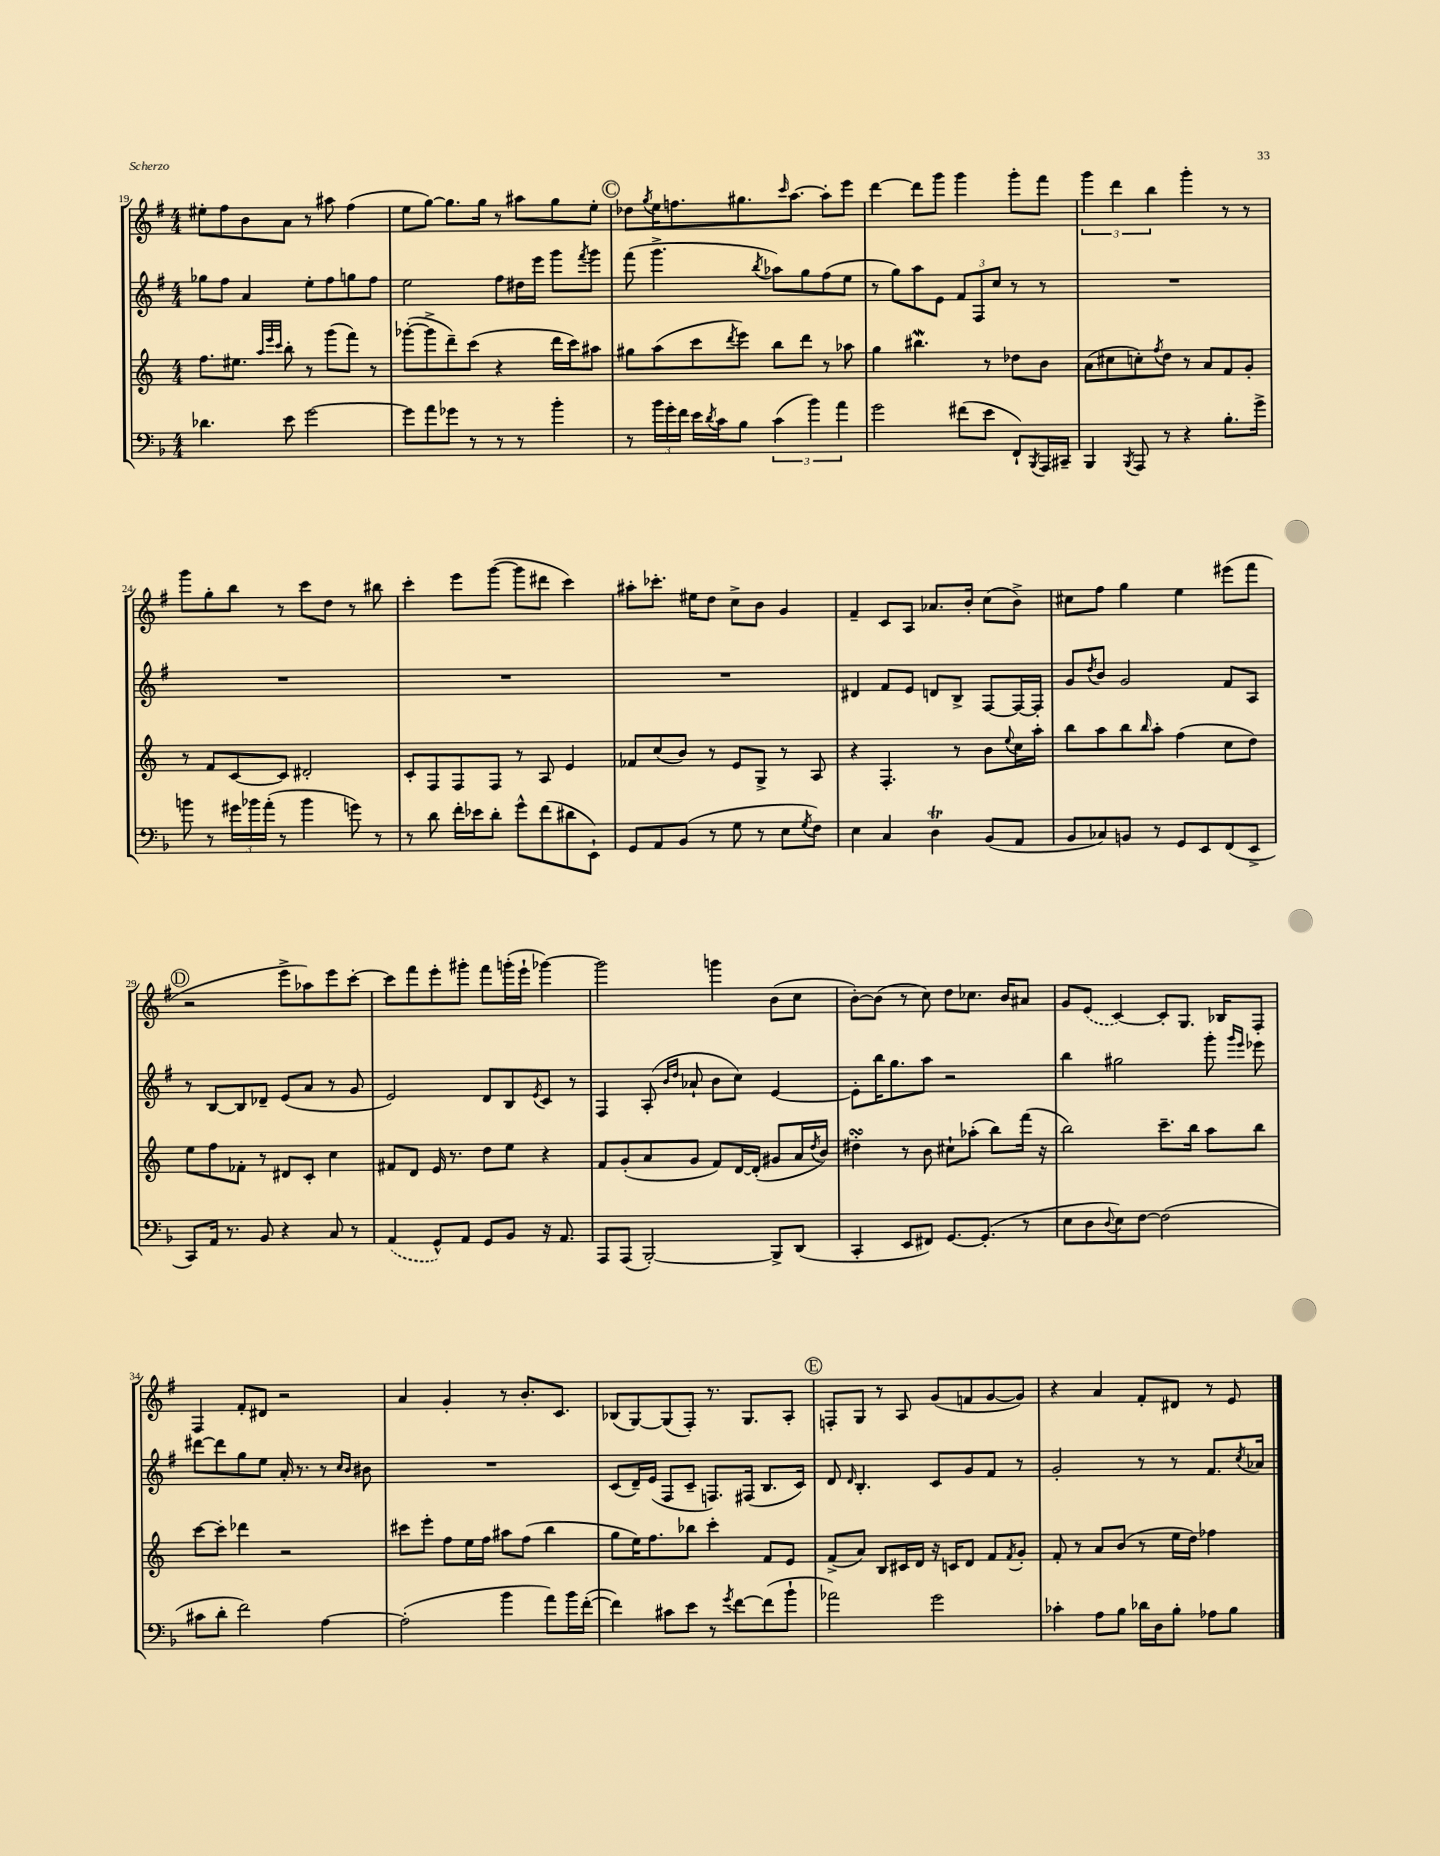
<<
\new StaffGroup <<
\new Staff = "s0" {
    \clef treble \key g \major \numericTimeSignature \time 4/4
    eis''8-. fis''8 b'8 a'8 r8 ais''8 fis''4( |
    e''8 g''8~) g''8. g''16 r8 ais''8 g''8 e''8-. |
    \mark \markup { \circle "C" } des''8 \acciaccatura { g''8 } e''16 f''8. gis''8. \grace { c'''16 } a''8.~ a''8-. e'''8 |
    d'''4~ d'''8 g'''8 g'''4 g'''8-. fis'''8 |
    \tuplet 3/2 { g'''4 d'''4 b''4 } g'''4-. r8 r8 |
    g'''8 g''8-. b''8 r8 c'''8 d''8 r8 bis''8 |
    c'''4-. e'''8 g'''8~( g'''8 dis'''8 c'''4) |
    ais''8-. ces'''8.-. eis''16 d''8 c''8-> b'8 g'4 |
    fis'4-- c'8 a8 aes'8. b'16-. c''8( b'8->) |
    cis''8 fis''8 g''4 e''4 eis'''8( fis'''8 |
    \mark \markup { \circle "D" } r2 e'''8-> aes''8) e'''8 c'''8~-. |
    c'''8 fis'''8 e'''8-. gis'''8-. fis'''8 g'''16-.( e'''16-! ges'''4~) |
    ges'''2 g'''4 b'8( c''8 |
    b'8~-.) b'8( r8 c''8) d''8 ces''8. b'16 ais'8 |
    g'8 \once \slurDashed e'8( c'4~) c'8-. g8. bes16 fis8-. |
    fis4 fis'8-. dis'8 r2 |
    a'4 g'4-. r8 b'8.-. c'8. |
    bes8( g8~) g8( fis8-.) r8. g8. a8-. |
    \mark \markup { \circle "E" } f8-. g8 r8 a8 g'8( f'8 g'8~ g'8) |
    r4 a'4 fis'8-. dis'8 r8 e'8 \bar "|." |
}
\new Staff = "s1" {
    \clef treble \key g \major \numericTimeSignature \time 4/4
    ges''8 fis''8 a'4 e''8-. fis''8 g''8 fis''8 |
    e''2 fis''8 dis''16 e'''16 g'''8 \acciaccatura { fis'''8 } g'''8 |
    \mark \markup { \circle "C" } fis'''8( g'''4.-> \acciaccatura { b''8 } aes''8) g''8 fis''8( e''8 |
    r8 g''8) a''8 e'8 \tuplet 3/2 { fis'8 fis8 c''8 } r8 r8 |
    R1 |
    R1 |
    R1 |
    R1 |
    dis'4 fis'8 e'8 d'8 b8-> fis8~ fis16~ fis16-. |
    g'8 \acciaccatura { d''8 } b'8 g'2 fis'8 a8 |
    \mark \markup { \circle "D" } r8 b8~ b8 des'8-- e'8( a'8 r8 g'8 |
    e'2) d'8 b8 \acciaccatura { e'8 } c'8 r8 |
    fis4 a8-.( \grace { b'16 d''16 } aes'8-! b'8 c''8) e'4~ |
    e'8-. b''16 g''8. a''8 r2 |
    b''4 gis''2 g'''8-. \grace { g'''16 e'''16 } ees'''8 |
    dis'''8~ dis'''8 g''8 e''8 a'16-. r8. r8 \grace { c''16 b'16 } bis'8 |
    R1 |
    c'8( d'16--) e'16( fis8 c'8-- f8.) fis16( b8. c'16) |
    \mark \markup { \circle "E" } d'8 \grace { d'16 } b4.-. c'8 g'8 fis'8 r8 |
    g'2-. r8 r8 fis'8. \acciaccatura { c''8 } aes'16 \bar "|." |
}
\new Staff = "s2" {
    \clef treble \key c \major \numericTimeSignature \time 4/4
    f''8. eis''8. \grace { a''32 e'''32 c'''32 } b''8-. r8 g'''8( f'''8) r8 |
    ges'''8~-.( ges'''8-> d'''8--) c'''8( r4 d'''16 c'''16) ais''8 |
    \mark \markup { \circle "C" } gis''8 a''8( c'''8 \acciaccatura { d'''8 } e'''8) b''8 d'''8 r8 aes''8 |
    g''4 bis''4.\mordent r8 des''8 b'8 |
    a'8( cis''8 c''8-.) \acciaccatura { f''8 } d''8 r8 a'8 f'8 g'8-. |
    r8 f'8 c'8~ c'8 dis'2-. |
    c'8-. f8 f8 f8 r8 a8 e'4 |
    fes'8 c''8( b'8) r8 e'8 g8-> r8 a8 |
    r4 f4.-. r8 b'8 \appoggiatura { e''8 } c''16 a''16-. |
    b''8 a''8 b''8 \grace { b''16 } a''8-. f''4( c''8 d''8) |
    \mark \markup { \circle "D" } e''8 f''8 fes'8-. r8 dis'8 c'8-. c''4 |
    fis'8 d'8 e'16 r8. d''8 e''8 r4 |
    f'8 g'8-.( a'8 g'8 f'8) d'16~ d'16-.( gis'8 a'16 \acciaccatura { d''8 } b'16) |
    dis''4-.\turn r8 b'8 cis''8-! aes''8-.( b''8) f'''16( r16 |
    b''2) c'''8.-- b''16 a''8 b''8 |
    c'''8~ c'''8-. des'''4 r2 |
    cis'''8 e'''8-. f''8 e''16 f''16 ais''8 f''8( b''4 |
    g''8 e''16) f''8. bes''8 c'''4-. f'8 e'8 |
    \mark \markup { \circle "E" } f'8->( a'8) b8 cis'16 d'16 r16 c'16 d'8 f'8 \acciaccatura { f'8 } g'8-. |
    f'8-. r8 a'8 b'8( r8 e''16 d''16) fes''4 \bar "|." |
}
\new Staff = "s3" {
    \clef bass \key f \major \numericTimeSignature \time 4/4
    des'4. e'8 g'2~ |
    g'8 a'8 ges'8 r8 r8 r8 bes'4-. |
    \mark \markup { \circle "C" } r8 \tuplet 3/2 { bes'16 g'16-. f'16 } e'16 \acciaccatura { d'8 } c'16 bes8 \tuplet 3/2 { c'4( bes'4) a'4 } |
    g'2 fis'8( e'8 f,8-!) \acciaccatura { bes,,8 } a,,16 cis,16-- |
    bes,,4 \acciaccatura { bes,,8 } a,,8 r8 r4 bes8.-. g'16-> |
    b'8 r8 \tuplet 3/2 { gis'16 bes'16 a'16-.( } r8 bes'4 g'8) r8 |
    r8 d'8 f'16-. ees'16 d'8-. g'8-^ f'8( dis'8 e,8-!) |
    g,8 a,8 bes,8( r8 g8 r8 e8 \acciaccatura { g8 } f8) |
    e4 c4 d4\trill bes,8( a,8 |
    bes,8 ces8) b,8 r8 g,8 e,8 f,8( e,8-> |
    \mark \markup { \circle "D" } c,8) a,16 r8. bes,8 r4 c8 r8 |
    \once \slurDashed a,4( g,8-^) a,8 g,8 bes,8 r16 a,8. |
    a,,8 a,,8( bes,,2~-.) bes,,8-> d,8( |
    c,4-. e,8 fis,8) g,8.~ g,8.-.( r8 |
    e8 d8 \appoggiatura { d8 } e8) f8~ f2( |
    cis'8 d'8-. f'2) a4~ |
    a2-.( bes'4 a'8) bes'16 f'16~-.( |
    f'4) cis'8 e'8 r8 \acciaccatura { g'8 } f'8~ f'8( bes'8-! |
    \mark \markup { \circle "E" } aes'2) g'2 |
    ces'4-. a8 bes8 des'16 d16 bes8-. aes8 bes8 \bar "|." |
}
>>
>>
\layout { \context { \Score currentBarNumber = #19 } }
